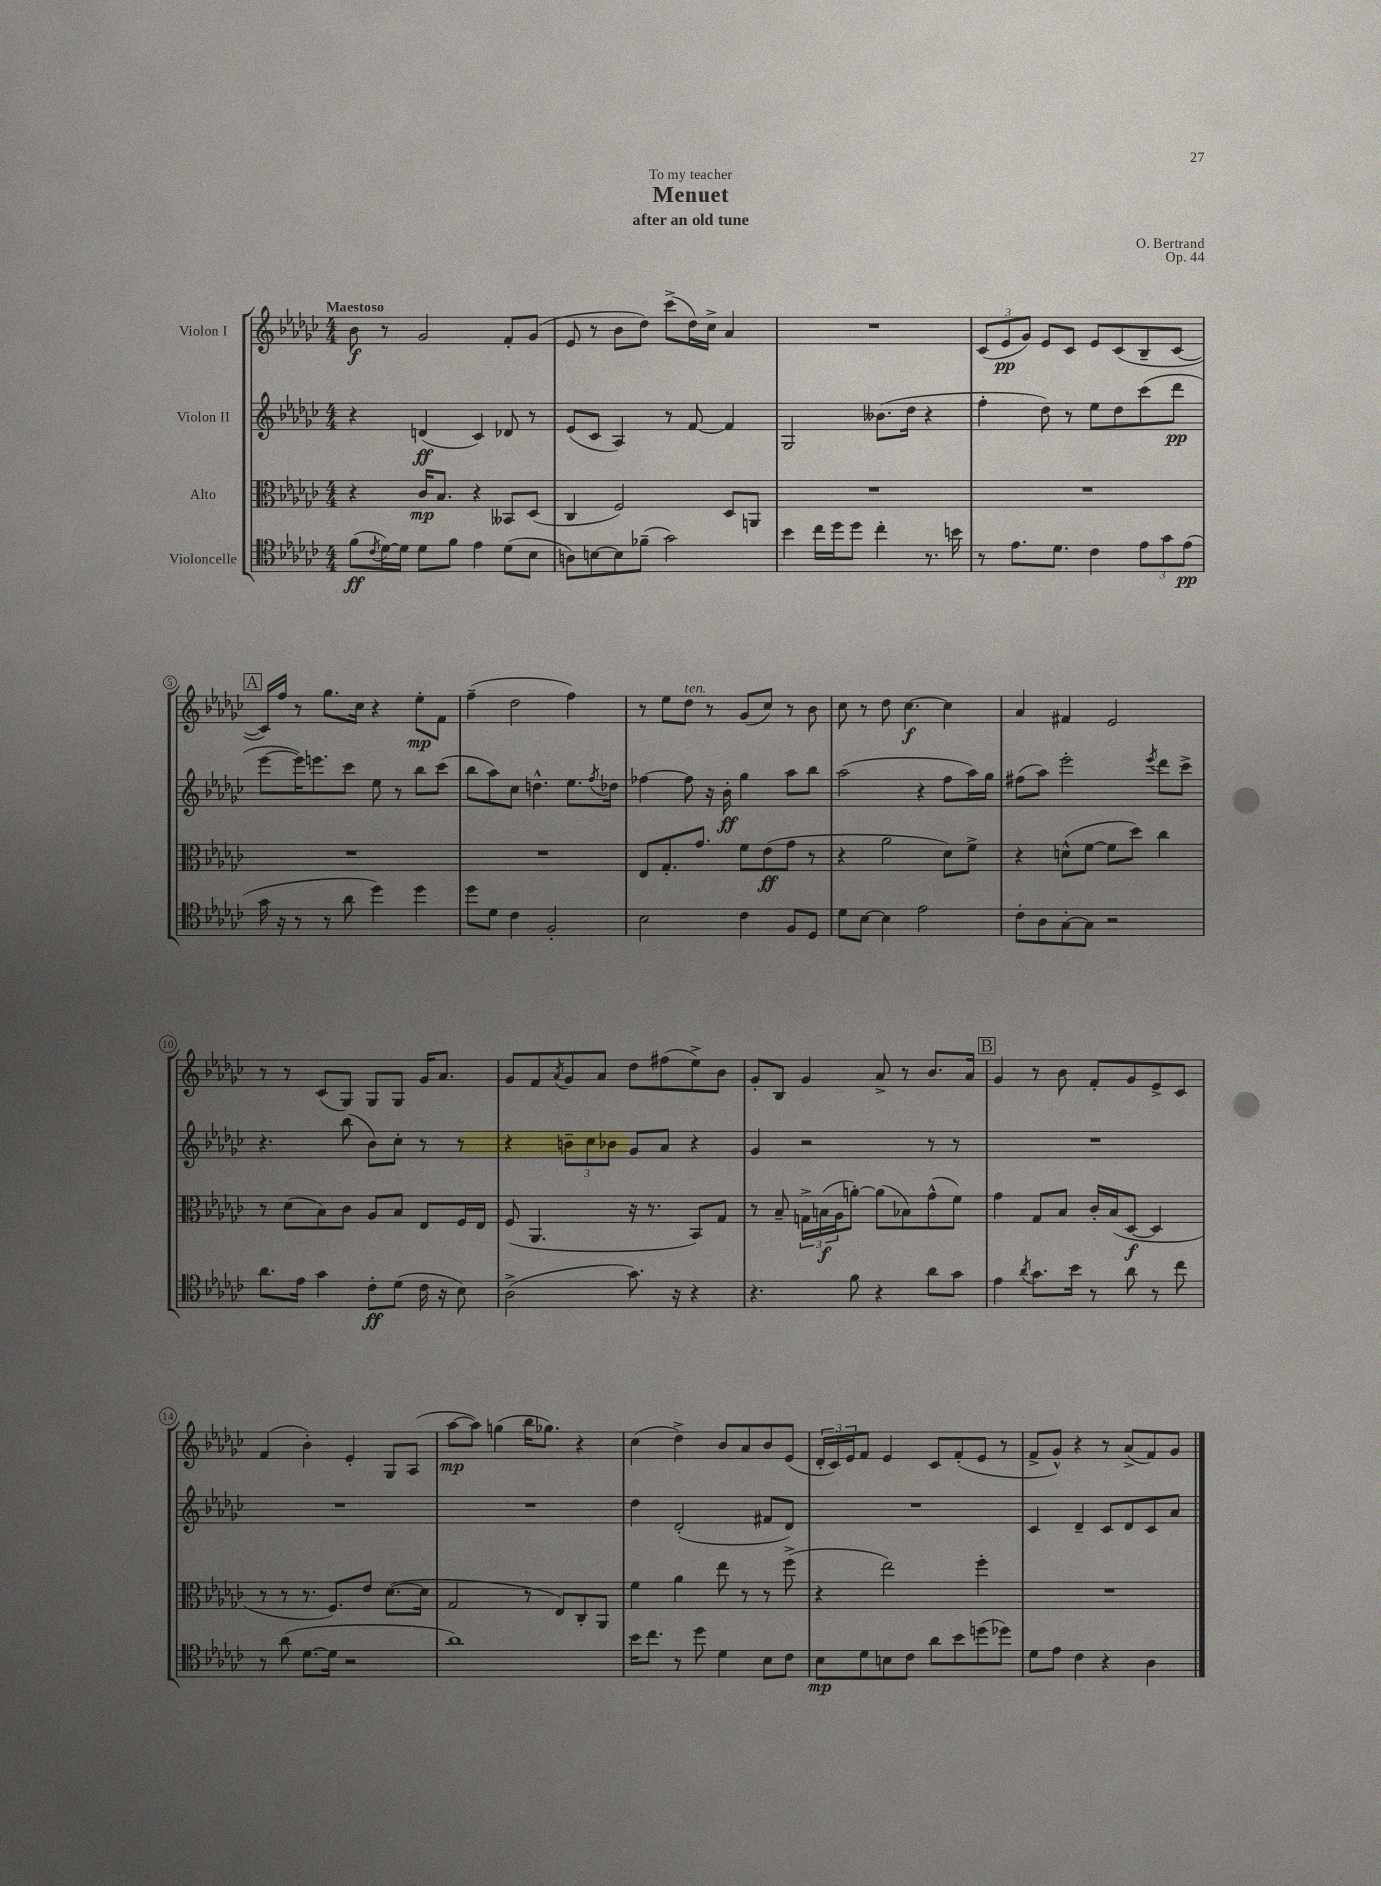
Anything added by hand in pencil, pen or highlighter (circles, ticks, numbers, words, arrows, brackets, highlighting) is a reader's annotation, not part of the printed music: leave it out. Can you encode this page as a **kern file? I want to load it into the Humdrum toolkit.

**kern	**dynam	**kern	**dynam	**kern	**dynam	**kern	**dynam
*part4	*part4	*part3	*part3	*part2	*part2	*part1	*part1
*staff4	*staff4	*staff3	*staff3	*staff2	*staff2	*staff1	*staff1
*I"Violoncelle	*	*I"Alto	*	*I"Violon II	*	*I"Violon I	*
*clefC4	*	*clefC3	*	*clefG2	*	*clefG2	*
*k[b-e-a-d-g-c-]	*	*k[b-e-a-d-g-c-]	*	*k[b-e-a-d-g-c-]	*	*k[b-e-a-d-g-c-]	*
*M4/4	*	*M4/4	*	*M4/4	*	*M4/4	*
=1	=1	=1	=1	=1	=1	=1	=1
!	!	!	!	!	!	!LO:TX:a:B:t=Maestoso	!
(8f\L	ff	4r	.	4r	.	8b-\	f
8qc-/	.	.	.	.	.	.	.
[16d-\L)	.	.	.	.	.	8r	.
16d-\JJ]	.	.	.	.	.	.	.
8d-\L	.	16c-/KL	mp	(4dn/	ff	2g-/	.
.	.	8.B-/J	.	.	.	.	.
8f\J	.	.	.	.	.	.	.
4e-\	.	4r	.	4c-/)	.	.	.
(8d-\L	.	8BB--X/L	.	8d-X/	.	8f'/L	.
8B-\J	.	(8D-/J	.	8r	.	(8g-/J	.
=2	=2	=2	=2	=2	=2	=2	=2
8An\L)	.	4C-/	.	(8e-/L	.	8e-/	.
[8Bn\	.	.	.	8c-/J	.	8r	.
8B\]	.	2F/)	.	4A-/)	.	8b-\L	.
(8f-X~\J	.	.	.	.	.	8dd-\J)	.
2g-\)	.	.	.	8r	.	(8ccc-^\L	.
.	.	.	.	[8f/	.	16dd-\L)	.
.	.	.	.	.	.	16cc-^\JJ	.
.	.	8D-/L	.	4f/]	.	4a-/	.
.	.	8AAn/J	.	.	.	.	.
=3	=3	=3	=3	=3	=3	=3	=3
4b-\	.	1r	.	2G-/	.	1r	.
16cc-\LL	.	.	.	.	.	.	.
16dd-\J	.	.	.	.	.	.	.
8dd-\J	.	.	.	.	.	.	.
4cc-'\	.	.	.	(8.b--X\L	.	.	.
.	.	.	.	16dd-\Jk	.	.	.
8.r	.	.	.	4r	.	.	.
16bn\	.	.	.	.	.	.	.
=4	=4	=4	=4	=4	=4	=4	=4
8r	.	1r	.	4ff'\	.	(12c-/L	.
.	.	.	.	.	.	12e-/	pp
8.e-\L	.	.	.	.	.	.	.
.	.	.	.	.	.	12g-/J)	.
.	.	.	.	8dd-\)	.	8e-/L	.
8.d-\J	.	.	.	.	.	.	.
.	.	.	.	8r	.	8c-/J	.
4c-\	.	.	.	8ee-\L	.	8e-/L	.
.	.	.	.	8dd-\	.	(8c-/	.
12e-\L	.	.	.	(8ccc-\	.	8B-~/	.
12g-\	.	.	.	.	.	.	.
.	.	.	.	8ddd-\J	pp	[8c-/J	.
(12e-\J	pp	.	.	.	.	.	.
!!LO:LB:g=z
!!LO:REH:place=s1:t=A
=5	=5	=5	=5	=5	=5	=5	=5
16g-\	.	1r	.	[8eee-\L	.	16c-/LL])	.
16r	.	.	.	.	.	16ff/JJ	.
8r	.	.	.	16eee-\K])	.	8r	.
.	.	.	.	8.eeen\	.	.	.
8r	.	.	.	.	.	8.gg-\L	.
8a-\	.	.	.	8ccc-\J	.	.	.
.	.	.	.	.	.	16cc-\Jk	.
4dd-\)	.	.	.	8ee-\	.	4r	.
.	.	.	.	8r	.	.	.
4dd-\	.	.	.	8bb-\L	.	8ee-'\L	mp
.	.	.	.	(8ccc-\J	.	8f\J	.
=6	=6	=6	=6	=6	=6	=6	=6
8dd-\L	.	1r	.	8bb-\L	.	(4ff~\	.
8d-\J	.	.	.	8aa-\)	.	.	.
4c-\	.	.	.	8cc-\J	.	2dd-\	.
.	.	.	.	4.ddn^^\	.	.	.
2F'/	.	.	.	.	.	.	.
.	.	.	.	8.ee-\L	.	4ff\)	.
.	.	.	.	8qff/	.	.	.
.	.	.	.	16dd-X\Jk	.	.	.
=7	=7	=7	=7	=7	=7	=7	=7
2B-\	.	8E-/L	.	[4ff-X\	.	8r	.
.	.	8.G-'/	.	.	.	8ee-\L	.
!	!	!	!	!	!	!LO:TX:a:i:t=ten.	!
.	.	.	.	8ff-\]	.	8dd-\J	.
.	.	8.g-/J	.	.	.	.	.
.	.	.	.	16r	.	8r	.
.	.	.	.	16b-'\	ff	.	.
4c-\	.	8f\L	.	4gg-\	.	(8g-/L	.
.	.	(8e-\	ff	.	.	8cc-/J)	.
8F/L	.	8g-\J	.	8aa-\L	.	8r	.
8D-/J	.	8r	.	8bb-\J	.	8b-\	.
=8	=8	=8	=8	=8	=8	=8	=8
8d-\L	.	4r	.	(2aa-\	.	8cc-\	.
[8B-\J	.	.	.	.	.	8r	.
4B-\]	.	2a-\	.	.	.	8dd-\	.
.	.	.	.	.	.	[4.cc-\	f
2e-\	.	.	.	4r	.	.	.
.	.	8d-\L)	.	8ff\L	.	4cc-\]	.
.	.	8f^\J	.	16aa-\L)	.	.	.
.	.	.	.	16gg-\JJ	.	.	.
=9	=9	=9	=9	=9	=9	=9	=9
8c-'\L	.	4r	.	(8ff#X\L	.	4a-/	.
8A-\	.	.	.	8aa-\J)	.	.	.
[8G-'\	.	(8dn^^\L	.	2eee-'\	.	4f#X/	.
8G-\J]	.	[8f\J	.	.	.	.	.
2r	.	8f\L]	.	.	.	2e-/	.
.	.	8dd-\J)	.	.	.	.	.
.	.	.	.	8qeee-/	.	.	.
.	.	4cc-\	.	8ddd-\L	.	.	.
.	.	.	.	8ccc-^\J	.	.	.
!!LO:LB:g=z
=10	=10	=10	=10	=10	=10	=10	=10
8.a-\L	.	8r	.	4.r	.	8r	.
.	.	(8d-\L	.	.	.	8r	.
16e-\Jk	.	.	.	.	.	.	.
4g-\	.	8B-\)	.	.	.	(8c-/L	.
.	.	8c-\J	.	(8bb-\	.	8G-/J)	.
8c-'\L	ff	8A-/L	.	8b-\L)	.	8G-/L	.
(8d-\J	.	8B-/J	.	8cc-'\J	.	8G-/J	.
16c-\	.	8E-/L	.	8r	.	16g-/KL	.
16r	.	.	.	.	.	8.a-/J	.
8B-\)	.	16F/L	.	8r	.	.	.
.	.	16E-/JJ	.	.	.	.	.
=11	=11	=11	=11	=11	=11	=11	=11
(2A-^\	.	(8F/	.	4r	.	8g-/L	.
.	.	4.AA-/	.	.	.	8f/	.
.	.	.	.	.	.	8qa-/	.
.	.	.	.	12bn~\L	.	8g-/	.
.	.	.	.	12cc-\	.	.	.
.	.	.	.	.	.	8a-/J	.
.	.	.	.	12b-X\J	.	.	.
8.g-\)	.	16r	.	8g-/L	.	8dd-\L	.
.	.	8.r	.	.	.	.	.
.	.	.	.	8a-/J	.	(8ff#X\	.
16r	.	.	.	.	.	.	.
4r	.	8BB-/L)	.	4r	.	8ee-^\)	.
.	.	8G-/J	.	.	.	8b-\J	.
=12	=12	=12	=12	=12	=12	=12	=12
4.r	.	8r	.	4g-/	.	8g-'/L	.
.	.	8B-~/	.	.	.	8B-/J	.
.	.	24Gn^\LL	.	2r	.	4g-/	.
.	.	(24Bn\	f	.	.	.	.
.	.	24A-\J	.	.	.	.	.
8f\	.	[8an'\J)	.	.	.	.	.
4r	.	(8a\L]	.	.	.	8a-^/	.
.	.	8B-X\)	.	.	.	8r	.
8a-\L	.	(8g-^^\	.	8r	.	8.b-/L	.
8g-\J	.	8f\J)	.	8r	.	.	.
.	.	.	.	.	.	16a-/Jk	.
!!LO:REH:place=s1:t=B
=13	=13	=13	=13	=13	=13	=13	=13
4e-\	.	4g-\	.	1r	.	4g-/	.
8qa-/	.	.	.	.	.	.	.
8.g-\L	.	8G-/L	.	.	.	8r	.
.	.	8B-/J	.	.	.	8b-\	.
16b-\Jk	.	.	.	.	.	.	.
8r	.	16c-'/LL	.	.	.	8f'/L	.
.	.	(16B-/J	.	.	.	.	.
8a-\	.	[8D-/J	f	.	.	8g-/	.
8r	.	4D-/]	.	.	.	8e-^/	.
8cc-\	.	.	.	.	.	8c-/J	.
!!LO:LB:g=z
=14	=14	=14	=14	=14	=14	=14	=14
8r	.	8r	.	1r	.	(4f/	.
(8a-\	.	8r	.	.	.	.	.
[8.d-\L	.	8.r	.	.	.	4b-'\)	.
16d-\Jk]	.	8.F/L)	.	.	.	.	.
2r	.	.	.	.	.	4e-'/	.
.	.	8e-/J	.	.	.	.	.
.	.	([8.d-\L	.	.	.	8G-/L	.
.	.	.	.	.	.	(8A-/J	.
.	.	16d-\Jk]	.	.	.	.	.
=15	=15	=15	=15	=15	=15	=15	=15
1a-)	.	2G-/	.	1r	.	[8aa-\L	mp
.	.	.	.	.	.	8aa-\J])	.
.	.	.	.	.	.	(4ggn\	.
.	.	8r	.	.	.	16bb-\KL	.
.	.	.	.	.	.	8.gg-X\J)	.
.	.	8E-/L)	.	.	.	.	.
.	.	8C-'/	.	.	.	4r	.
.	.	8AA-/J	.	.	.	.	.
=16	=16	=16	=16	=16	=16	=16	=16
16b-\KL	.	4f\	.	4dd-\	.	(4cc-\	.
8.cc-\J	.	.	.	.	.	.	.
8r	.	4a-\	.	(2d-'/	.	4dd-^\)	.
8dd-\	.	.	.	.	.	.	.
4d-\	.	8ee-\	.	.	.	8b-/L	.
.	.	8r	.	.	.	8a-/	.
8B-\L	.	8r	.	8f#X/L	.	8b-/	.
8c-\J	.	(8ff^\	.	8d-/J)	.	(8e-/J	.
=17	=17	=17	=17	=17	=17	=17	=17
8B-\L	mp	4r	.	1r	.	24d-'/LL	.
.	.	.	.	.	.	24c-/)	.
.	.	.	.	.	.	24e-/J	.
8d-\	.	.	.	.	.	8f/J	.
8Bn\	.	2ee-\)	.	.	.	4e-/	.
8c-\J	.	.	.	.	.	.	.
8a-\L	.	.	.	.	.	8c-/L	.
8b-\	.	.	.	.	.	(8f'/	.
(8ddn\	.	4ff'\	.	.	.	8e-/J	.
8dd-X\J)	.	.	.	.	.	8r	.
=18	=18	=18	=18	=18	=18	=18	=18
8d-\L	.	1r	.	4c-/	.	8f^/L	.
8e-\J	.	.	.	.	.	8g-^^/J)	.
4c-\	.	.	.	4d-~/	.	4r	.
4r	.	.	.	8c-/L	.	8r	.
.	.	.	.	8d-/	.	(8a-^/L	.
4A-\	.	.	.	8c-/	.	8f/)	.
.	.	.	.	8a-/J	.	8g-/J	.
==	==	==	==	==	==	==	==
*-	*-	*-	*-	*-	*-	*-	*-
